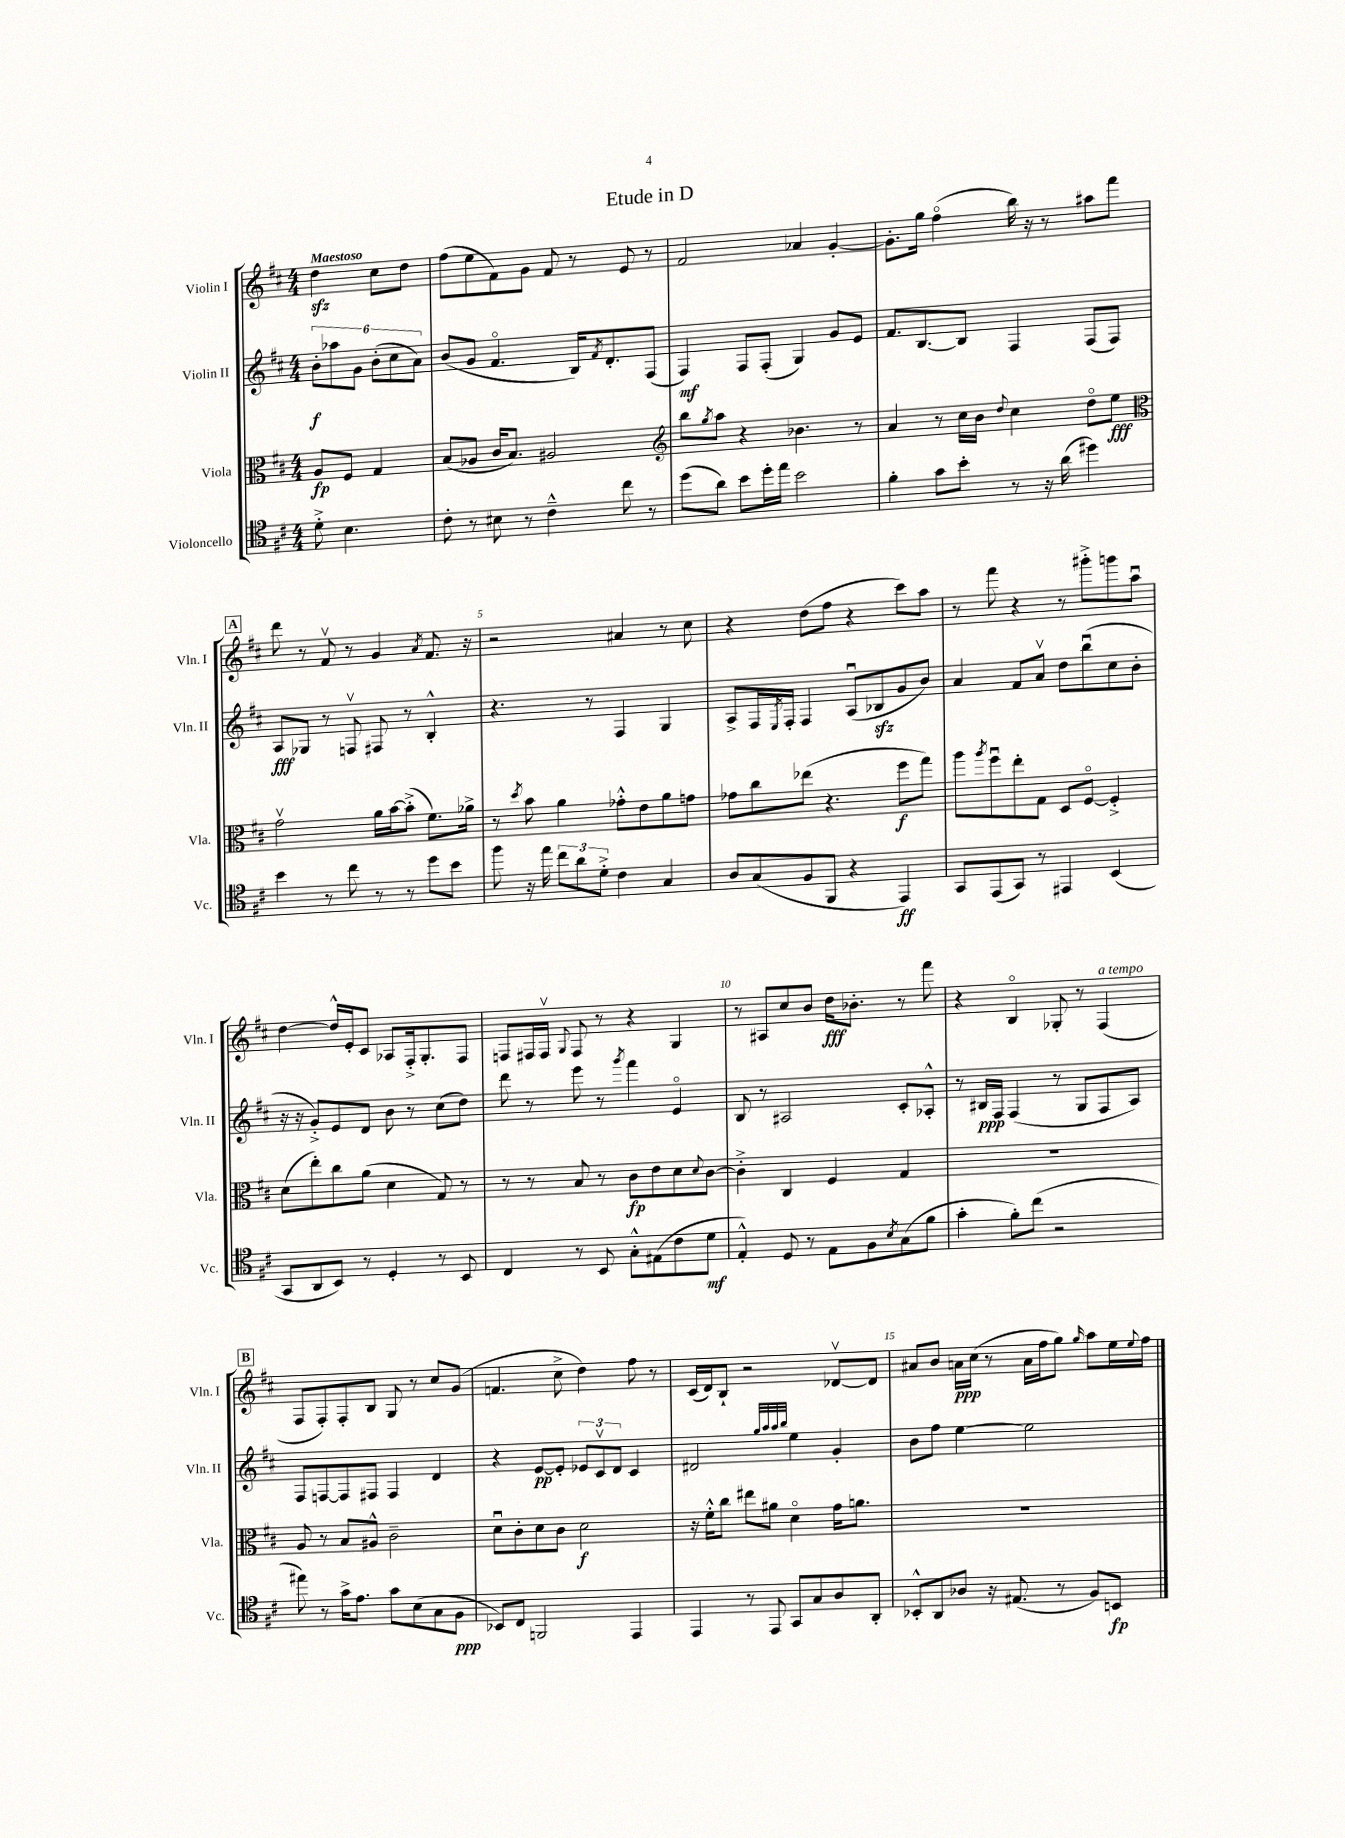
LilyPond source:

\header { title = "Etude in D" }
<<
\new StaffGroup <<
\new Staff = "s0" \with { instrumentName = "Violin I" shortInstrumentName = "Vln. I" } {
    \clef treble \key d \major \numericTimeSignature \time 4/4 \partial 2 \tempo "Maestoso"
    d''4\sfz cis''8 d''8 |
    fis''8( e''8 fis'8) g'8 fis'8 r8 e'8 r8 |
    fis'2 aes'4 g'4~-. |
    g'8.-. g''16 fis''4\flageolet( b''16) r16 r8 ais''8 fis'''8 |
    \mark \markup { \box "A" } d'''8 r8 fis'8\upbow r8 g'4 \acciaccatura { a'8 } fis'8. r16 |
    r2 ais'4 r8 cis''8 |
    r4 d''8( fis''8 r4 cis'''8) a''8 |
    r8 fis'''8 r4 r8 gis'''8-.-> g'''8 a''8\downbow |
    d''4~ d''16-^ e'16-. cis'8 aes8 fis16-.-> g8.-. fis8 |
    f8 fis16 fis16\upbow \appoggiatura { g8 } fis8 r8 r4 g4 |
    r8 ais8 cis''8 b'8 d''16\fff bes'8.-. r8 fis'''8 |
    r4 b4\flageolet ges8-. r8 fis4^\markup { \italic "a tempo" }( |
    \mark \markup { \box "B" } fis8 fis8-.) fis8-. b8 g8 r8 cis''8 g'8( |
    f'4. cis''8-> d''4) fis''8 r8 |
    cis'16( d'16) b8-! r2 des'8~\upbow des'8 |
    ais'8 b'8 a'16\ppp cis''16( r8 a'16 fis''16 g''8) \grace { g''16 } a''8 e''16 \appoggiatura { e''8 } fis''16 \bar "|." |
}
\new Staff = "s1" \with { instrumentName = "Violin II" shortInstrumentName = "Vln. II" } {
    \clef treble \key d \major \numericTimeSignature \time 4/4 \partial 2
    \tuplet 6/4 { b'8-.\f aes''8 g'8 b'8-.( cis''8 a'8) } |
    b'8( g'8 fis'4.\flageolet b16) \acciaccatura { fis'8 } d'8.-. fis8( |
    fis4\mf) fis8 fis8-.( g4) g'8 e'8 |
    fis'8. b8.~ b8 fis4 fis8( fis8) |
    \mark \markup { \box "A" } a8\fff ges8 r8 f8\upbow fis8 r8 b4-.-^ |
    r4. r8 fis4 g4 |
    a8-> fis16 \acciaccatura { e8 } fis16-. fis4 a8\downbow( bes8\sfz g'8 b'8) |
    a'4 fis'8 a'8\upbow d''8 b''8\downbow( cis''8 b'8-. |
    r16 r16 g'8-.->) e'8 d'8 b'8 r8 cis''8( d''8) |
    d'''8 r8 e'''8 r8 \acciaccatura { g'''8 } fis'''4 e'4\flageolet |
    b8 r8 ais2 cis'8-. aes8-.-^ |
    r8 bis16\ppp fis16 fis4( r8 g8 fis8 a8) |
    \mark \markup { \box "B" } fis8 f8~ f8 fis8 fis4 d'4 |
    r4 e'8~\pp e'8-. \tuplet 3/2 { ees'8 cis'8\upbow d'8 } cis'4 |
    dis'2 \grace { g''32 a''32 a''32 b''32 } e''4 g'4-. |
    b'8 fis''8 e''4~ e''2 \bar "|." |
}
\new Staff = "s2" \with { instrumentName = "Viola" shortInstrumentName = "Vla." } {
    \clef alto \key d \major \numericTimeSignature \time 4/4 \partial 2
    a8\fp fis8 g4 |
    b8( aes8 cis'16 b8.) ais2 |
    \clef treble b''8 \acciaccatura { g''8 } a''8 r4 bes'4. r8 |
    a'4 r8 cis''16 b'16 \appoggiatura { d''8 } cis''4 d''8\flageolet e''8\fff |
    \mark \markup { \box "A" } \clef alto g'2\upbow a'16 b'16~ b'8-.->( fis'8.) aes'16-> |
    r8 \acciaccatura { d''8 } b'8 a'4 ges'8-.-^ e'8 a'8 g'8 |
    ges'8 cis''8 ees''8( r4. fis''8\f g''8) |
    a''8 \acciaccatura { a''8 } fis''8\downbow e''8-. g8 d8 fis8~\flageolet fis4-.-> |
    d'8( e''8-.) cis''8 a'8( d'4 g8) r8 |
    r8 r8 b8 r8 cis'8\fp e'8 d'8 \appoggiatura { d'8 } cis'8~ |
    cis'4-.-> cis4 fis4 g4 |
    R1 |
    \mark \markup { \box "B" } a8 r8 b8 ais8-^ cis'2-- |
    d'8\downbow cis'8-. d'8 cis'8 d'2\f |
    r16 fis'16-.-^ cis''8 eis''8 ais'8 d'4\flageolet g'16 a'8. |
    R1 \bar "|." |
}
\new Staff = "s3" \with { instrumentName = "Violoncello" shortInstrumentName = "Vc." } {
    \clef tenor \key d \major \numericTimeSignature \time 4/4 \partial 2
    d'8-.-> b4. |
    cis'8-. r8 bis8 r8 cis'4---^ cis''8 r8 |
    d''8( a'8) b'8 d''16-. e''16 b'2 |
    fis'4-. g'8 b'8-. r8 r16 a'16( dis''4) |
    \mark \markup { \box "A" } b'4 r8 cis''8 r8 r8 d''8 b'8 |
    fis''8 r16 e''16 \tuplet 3/2 { cis''8 a'8 d'8-.-> } cis'4 g4 |
    a8 g8( fis8 fis,8 r4 e,4\ff) |
    g,8 e,8( g,8) r8 eis,4 b,4( |
    g,8 a,8 b,8) r8 d4-. r8 b,8 |
    cis4 r8 b,8 g8-.-^ eis8( cis'8 d'8\mf |
    e4-.-^) d8 r8 e8 fis8 \acciaccatura { b8 } g8( fis'8 |
    g'4-. fis'8-.) cis''8( r2 |
    \mark \markup { \box "B" } eis''8) r8 g'16-> e'8. g'8 b8( g8 fis8\ppp |
    bes,8) cis8 f,2 e,4 |
    e,4 r8 e,8 g,8 g8 a8 a,8-. |
    bes,8-.-^ a,8 aes8 r16 eis8.( r8 fis8) b,8\fp \bar "|." |
}
>>
>>
\layout { \context { \Score \override BarNumber.break-visibility = ##(#f #t #t) barNumberVisibility = #(every-nth-bar-number-visible 5) } }
